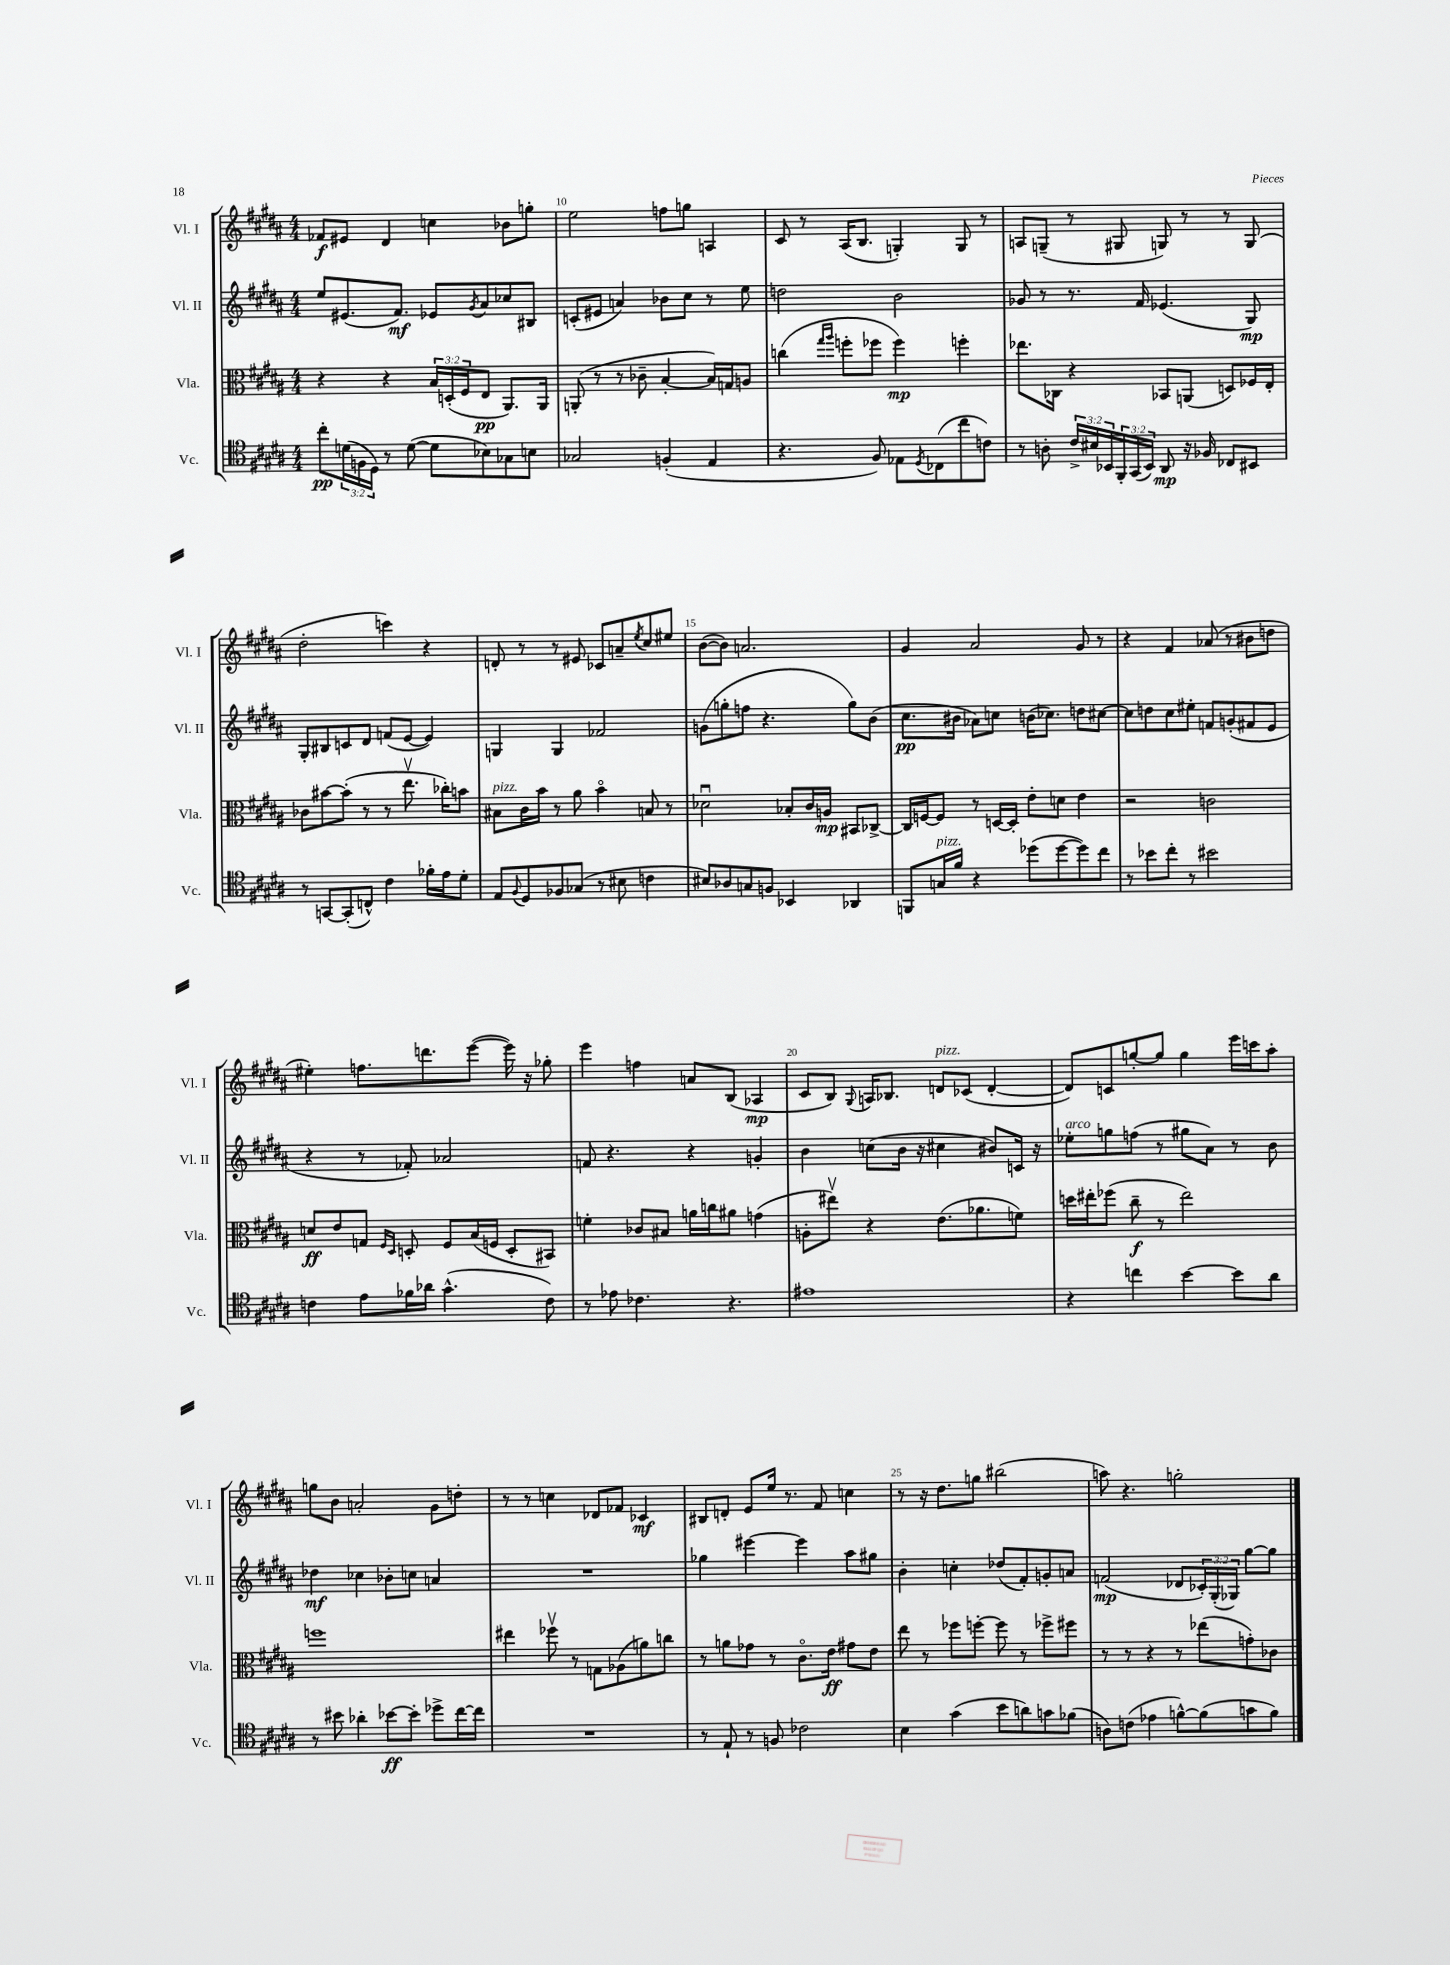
<<
\new StaffGroup <<
\new Staff = "s0" \with { instrumentName = "Vl. I" shortInstrumentName = "Vl. I" } {
    \clef treble \key b \major \numericTimeSignature \time 4/4
    fes'8\f eis'8 dis'4 c''4 bes'8 g''8-. |
    e''2 f''8 g''8 a4 |
    cis'8 r8 ais16( b8. g4-.) g8 r8 |
    a8 g8--( r8 gis8 g8) r8 r8 g8( |
    dis''2-. c'''4) r4 |
    d'8-. r8 r8 eis'8 ces'8 a'8-- \acciaccatura { e''8 } cis''8 eis''8 |
    b'8~( b'8) a'2. |
    gis'4 ais'2 gis'8 r8 |
    r4 fis'4 aes'8( r8 bis'8 d''8 |
    eis''4-.) f''8. d'''8. e'''8~( e'''16) r16 ges''8-. |
    e'''4 f''4 a'8 b8( aes4\mp |
    cis'8 b8) \appoggiatura { gis8 } a16 bes8. d'8^\markup { \italic "pizz." } ces'8( d'4~-. |
    d'8) c'8 g''8~-. g''8 g''4 e'''16 c'''16 ais''8-. |
    g''8 b'8 a'2-. gis'8 d''8-. |
    r8 r8 c''4 des'8 fes'8 ces'4\mf |
    bis8 d'8-. e'8 e''16 r8. fis'8 c''4 |
    r8 r16 dis''8. g''8 bis''2( |
    a''8) r4. g''2-. \bar "|." |
}
\new Staff = "s1" \with { instrumentName = "Vl. II" shortInstrumentName = "Vl. II" } {
    \clef treble \key b \major \numericTimeSignature \time 4/4 \override Staff.TupletNumber.text = #tuplet-number::calc-fraction-text
    e''8 eis'8.( fis'8.\mf) ees'8 \acciaccatura { gis'8 } ais'8 ces''8 bis8 |
    c'8-.( eis'8 a'4) bes'8 cis''8 r8 e''8 |
    d''2 b'2 |
    ges'8 r8 r8. fis'16 ees'4.( gis8\mp) |
    gis8-. bis8 c'8 dis'8 f'8( e'8~ e'4) |
    g4 g4 fes'2 |
    g'8( g''8-. f''8 r4. g''8) b'8( |
    cis''8.\pp bis'16 aes'8) c''8 b'16( ces''8.) d''8 cis''8~ |
    cis''8 d''8 cis''8 eis''8-. f'8 g'8-.( fis'8 e'8 |
    r4 r8 fes'8-.) aes'2 |
    f'8 r4. r4 g'4-. |
    b'4 c''8( b'16 r16 cis''4 bis'8) c'16 r16 |
    ees''8-.^\markup { \italic "arco" } g''8 f''8( r8 gis''8 ais'8) r8 b'8 |
    des''4\mf ces''4 bes'8-. c''8 a'4 |
    R1 |
    ges''4 eis'''4~ eis'''4 ais''8 gis''8 |
    b'4-. c''4-. des''8( fis'8-.) g'8-. a'8 |
    f'2\mp( des'8 \tuplet 3/2 { ces'16-.) gis16-.( ges16) } gis''8~ gis''8 \bar "|." |
}
\new Staff = "s2" \with { instrumentName = "Vla." shortInstrumentName = "Vla." } {
    \clef alto \key b \major \numericTimeSignature \time 4/4 \override Staff.TupletNumber.text = #tuplet-number::calc-fraction-text
    r4 r4 \tuplet 3/2 { b16 d16-.( fis16 } e8\pp ais,8.) ais,16 |
    a,8-.( r8 r8 ces'8-- b4~-. b16) g16 a8 |
    c''4( \grace { gis''16 ais''16 } f''8-. fes''8 fes''4\mp) f''4-. |
    ees''8. ces16 r4 bes,8 a,8( d8) fes16 e16-. |
    ces'8 bis'8~ bis'8-.( r8 r8 e''8.\upbow ces''16-.) b'8 |
    bis8^\markup { \italic "pizz." } cis'16 b'16 r8 ais'8 b'4\flageolet b8 r8 |
    des'2\downbow bes8-. cis'16 a16\mp bis,8 ces8~-> |
    ces16 f16~ f8 r8 d16~ d16-. e'8-. d'8 e'4 |
    r2 c'2 |
    d'8\ff e'8 g8 \grace { fis16 dis16 } d8-. fis8 b16( f16 d8-. bis,8) |
    f'4-. ces'8 bis8 a'16 c''16 ais'8 g'4( |
    a8-. eis''8\upbow) r4 e'8.( aes'8. f'8) |
    d''16 eis''16-. fes''8( cis''8--\f r8 eis''2) |
    f''1 |
    eis''4 fes''8\upbow r8 g8 aes8( a'8) c''8 |
    r8 a'8 ges'8 r8 cis'8.\flageolet e'16\ff gis'8 e'8 |
    e''8 r8 fes''8 f''8~-. f''8 r8 fes''8-> fis''8 |
    r8 r8 r4 r8 ees''8( g'8-.) ces'8 \bar "|." |
}
\new Staff = "s3" \with { instrumentName = "Vc." shortInstrumentName = "Vc." } {
    \clef tenor \key b \major \numericTimeSignature \time 4/4 \override Staff.TupletNumber.text = #tuplet-number::calc-fraction-text
    cis''8-.\pp \tuplet 3/2 { d'16( f16 dis16) } r8 d'8~( d'8 bes8) ges8 b8 |
    ges2 f4-.( e4 |
    r4. fis8) ees8 \acciaccatura { dis8 } ces8( cis''8 c'8) |
    r8 a8-. \tuplet 3/2 { cis'16-> bis16 bes,16 } \tuplet 3/2 { fis,16-. gis,16( bes,16) } ais,8\mp r16 fes16 ces8 bis,8 |
    r8 g,8~ g,8-.( c8-^) cis'4 fes'16-. e'16 dis'8-. |
    e8 \appoggiatura { fis8 } dis8 fes8 ges8( r8 bis8 c'4 |
    bis8) aes8 g8 f8 bes,4 aes,4 |
    f,8 g16^\markup { \italic "pizz." } fis'16 r4 des''8( des''8~ des''8) cis''8 |
    r8 bes'8 cis''8-. r8 bis'2 |
    c'4 e'8 fes'16 aes'16 gis'4.-^( c'8) |
    r8 ees'8 ces'4. r4. |
    eis'1 |
    r4 c''4 b'4~ b'8 ais'8 |
    r8 bis'8 aes'4-. bes'8~\ff bes'8-. des''8-> cis''16~ cis''16 |
    R1 |
    r8 e8-! r8 f8 ces'2 |
    b4 gis'4( b'8 a'8) g'8 fes'8( |
    a8) c'8( ees'4 f'8~-^) f'8( g'8 f'8) \bar "|." |
}
>>
>>
\layout { \context { \Score currentBarNumber = #9 \override BarNumber.break-visibility = ##(#f #t #t) barNumberVisibility = #(every-nth-bar-number-visible 5) } }
